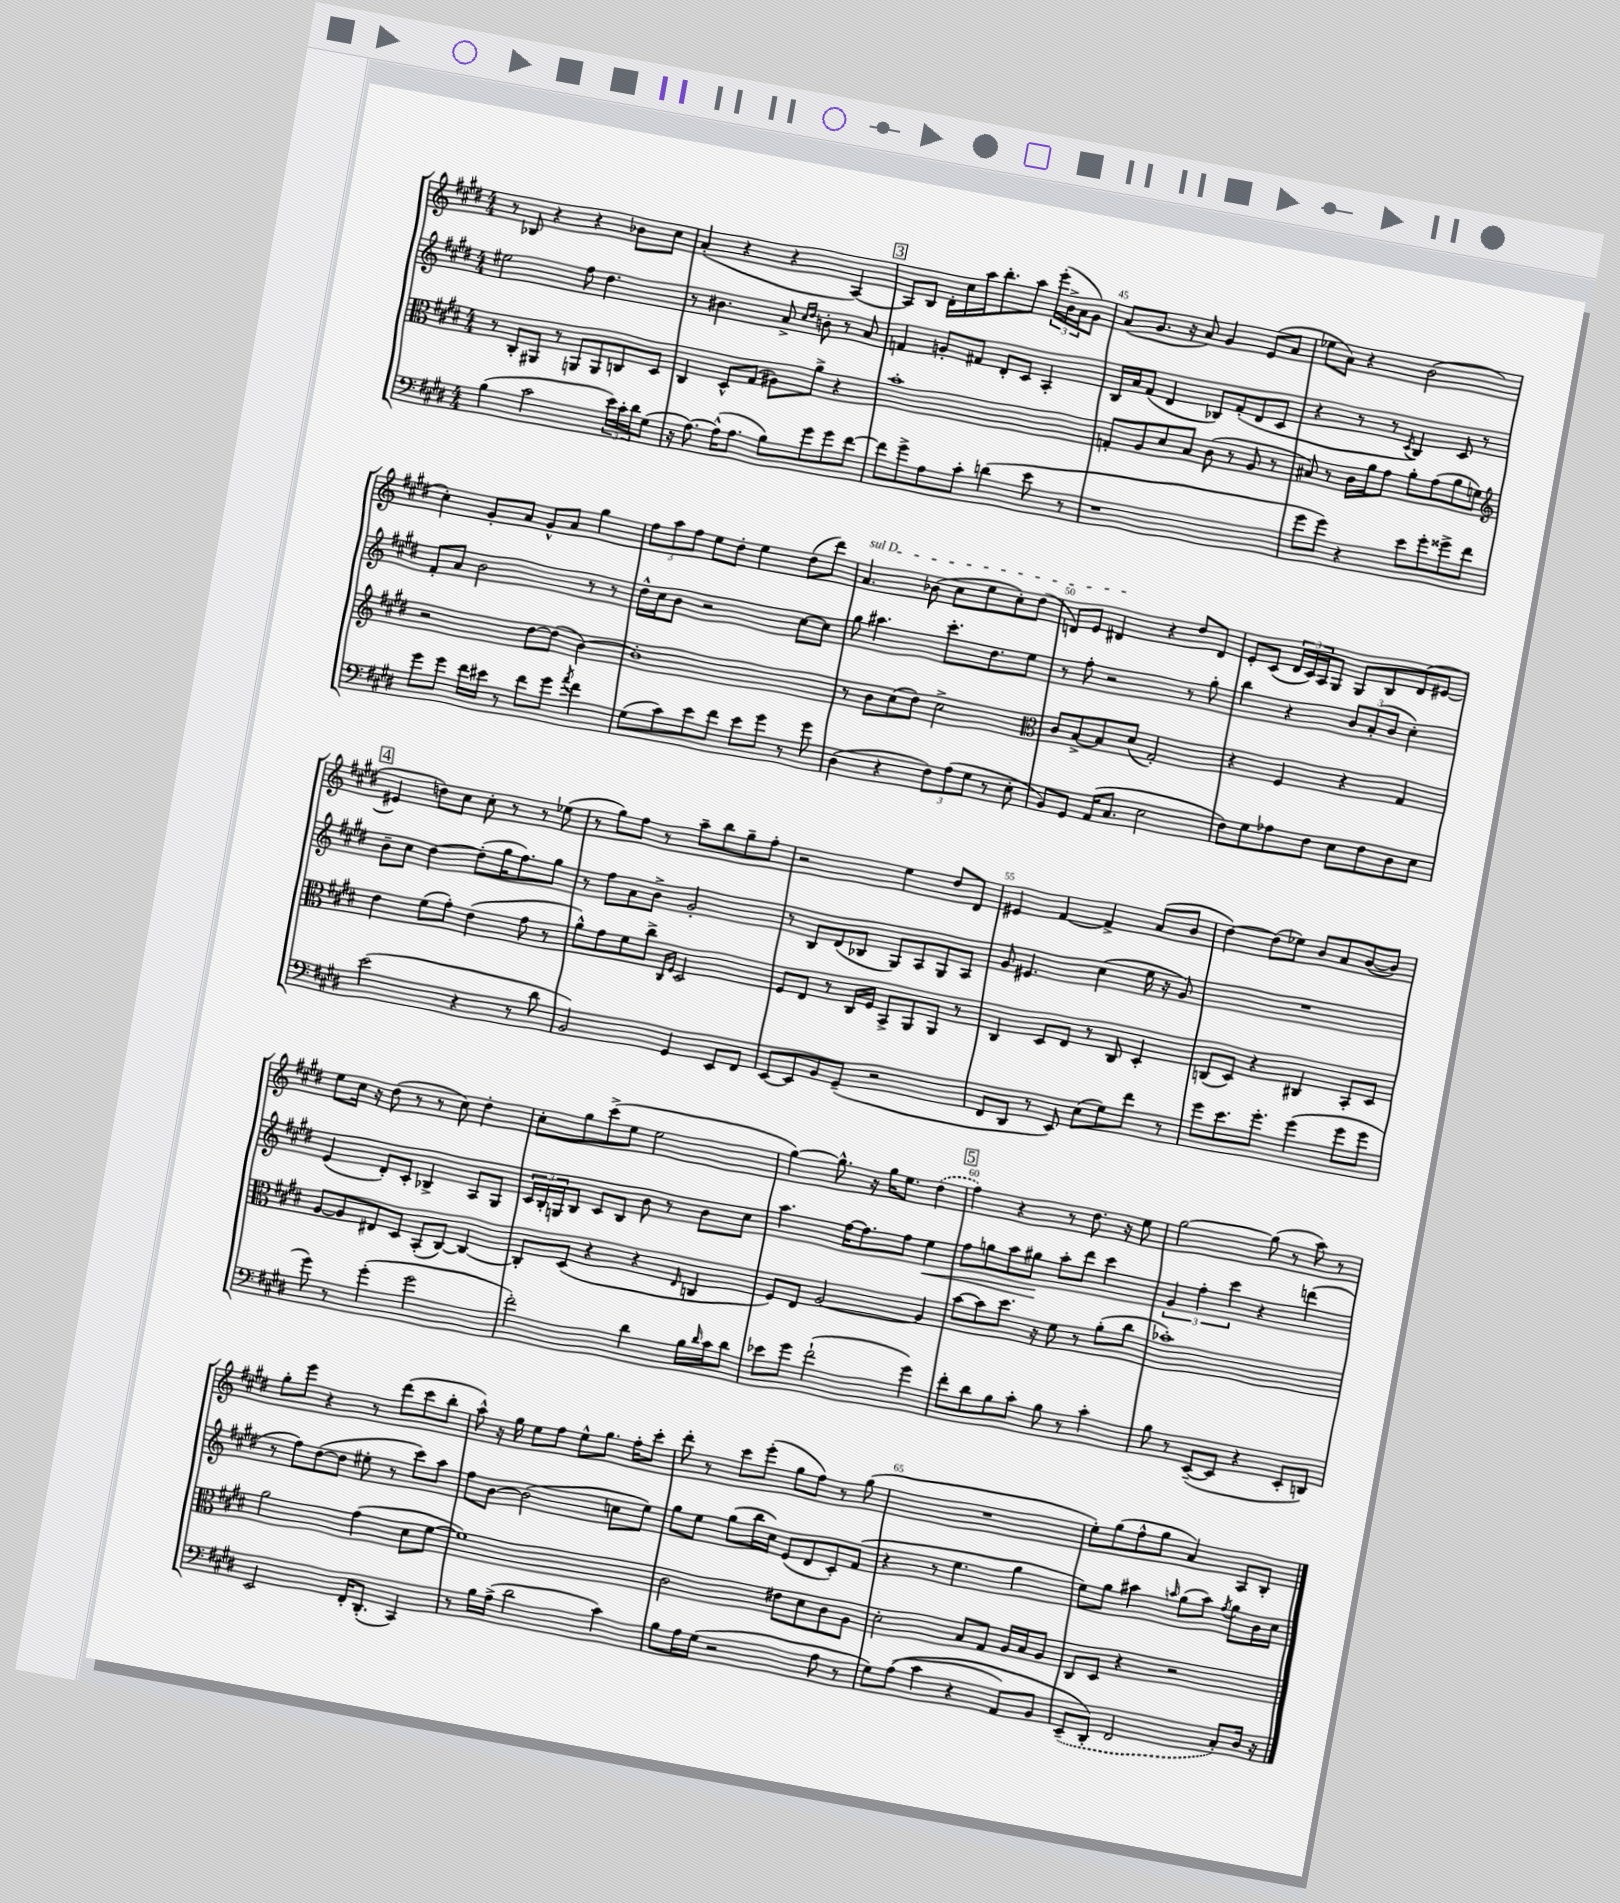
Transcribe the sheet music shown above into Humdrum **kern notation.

**kern	**kern	**kern	**dynam	**kern
*part4	*part3	*part2	*part2	*part1
*staff4	*staff3	*staff2	*staff2	*staff1
*clefF4	*clefC3	*clefG2	*	*clefG2
*k[f#c#g#d#]	*k[f#c#g#d#]	*k[f#c#g#d#]	*	*k[f#c#g#d#]
*M4/4	*M4/4	*M4/4	*	*M4/4
=42	=42	=42	=42	=42
(4B\	8r	2ee#X\	.	8r
.	8C#'/L	.	.	8B-X/
2c#\	8AA#X/J	.	.	4r
.	8r	.	.	.
.	8AAn/L	8ff#\	.	4r
.	8AA/	4.dd#\	.	.
24e\LL)	8Cn/	.	.	8b-X\L
24c#'\	.	.	.	.
24d#\J	.	.	.	.
(8G#\J	8D#/J	.	.	8cc#\J
=43	=43	=43	=43	=43
16r	4C#/	8r	.	(4a'/
[8.A\)	.	.	.	.
.	.	4.b#X\	.	.
(16A^^\KL]	8D#^^/L	.	.	4r
8.A\J	.	.	.	.
.	(8G#/J	.	.	.
8B\L)	8A#X\L)	8a^/	.	4r
.	.	16qqcc#/LL	.	.
.	.	16qqdd#/JJ	.	.
8g#\	8a^\J	8bn'\	.	.
8g#\	4r	8r	.	[4A/)
[8f#\J	.	8a/	.	.
!!LO:REH:place=s1:t=3
=44	=44	=44	=44	=44
8f#\L]	1b'	4fn/	.	8A/L]
8g#^\	.	.	.	8B/J
8A\	.	8gn'/L	.	16d#'\LL
.	.	.	.	16cc#\
8c#'\J	.	8f#X/J	.	16aa\J
.	.	.	.	8.bb'\
(4dn\	.	8d#'/L	.	.
.	.	8c#/J	.	8aa\J
8e\	.	4A'/	.	(24eee'\LL
.	.	.	.	24b^\
.	.	.	.	24a\J
8r	.	.	.	8g#\J)
=45	=45	=45	=45	=45
1r	8Gn'/L	16B/LL	.	(8a/L
.	.	16a/J	.	.
.	8A/	(8f#/J	.	8.g#/J
.	8d#/	4d#/	.	.
.	.	.	.	16r
.	8B/J	.	.	8a/)
.	(8c#\	8B-X/L)	.	4g#/
.	8r	(8f#'/	.	.
.	8A/	8d#/	.	(8e/L
.	8r	8c#/J	.	8a/J
=46	=46	=46	=46	=46
8g#\L	8B#X/)	4r	.	8ee-X\L
8g#\J)	8r	.	.	8a\J)
4r	16c#\LL	8r	.	4r
.	16a\J	.	.	.
.	8g#\J	8r	.	.
.	.	8qc#/	.	.
8e\L	8a'\L	4B/)	.	(2b\
8g#'\	(8g#\	.	.	.
8g##X^\	8a\	8c#/	.	.
8f#\J	8fn\J)	8r	.	.
!!LO:LB:g=z
=47	=47	=47	=47	=47
*	*clefG2	*	*	*
8g#\L	2r	8f#'/L	.	4cc#'\)
8g#\J	.	8a/J	.	.
16f#\LL	.	2b\	.	8g#'/L
16e#X\JJ	.	.	.	.
8r	.	.	.	8a/J
8f#\L	[8dd#\L	.	.	8g#^^/L
8g#\J	(8dd#\J]	.	.	8a/J
8qa/	.	.	.	.
4f#\	[4b\)	8r	.	4gg#\
.	.	8r	.	.
=48	=48	=48	=48	=48
(8G#\L	1b']	16dd#^^\LL	.	12ff#\L
.	.	16cc#\J	.	.
.	.	.	.	12aa\
8c#\)	.	8b\J	.	.
.	.	.	.	12ff#\J
8e\	.	2r	.	8ee\L
8f#\J	.	.	.	8dd#'\J
8e\L	.	.	.	4ee\
8g#\J	.	.	.	.
8r	.	[8cc#\L	.	(8dd#\L
8g#\	.	8cc#\J]	.	8ddd#\J)
=49	=49	=49	=49	=49
!	!	!	!	!LO:TX:a:i:t=sul D
(4D#\	8r	8gg#\	.	4.a/
.	8b\L	4.aa#X\	.	.
4r	(8cc#\	.	.	.
.	8dd#\J)	.	.	(8b-X\
12F#\L)	2cc#^\	8.ccc#'\L	.	8cc#\L
(12A\	.	.	.	.
.	.	.	.	8ee\
12G#\J	.	.	.	.
.	.	8.dd#\	.	.
8r	.	.	.	8cc#'\)
8E'\	.	8ee\J	.	(8dd#\J
=50	=50	=50	=50	=50
*	*clefC3	*	*	*
8BB/L)	8c#/L	8r	.	8dn/L)
8GG#/J	[8B^/	8ff#'\	.	8e/J
(16AA/KL	8B/]	2r	.	4d#X/
8.C#/J	.	.	.	.
.	(8d#/J	.	.	.
2E\	2G#'/)	.	.	4r
.	.	8r	.	8dd#/L
.	.	8gg#'\	.	8d#/J
=51	=51	=51	=51	=51
8F#\L)	4r	4bb\	.	8e'/L
8G#\	.	.	.	(8c#/J
8A-X\	4F#/	4r	.	24d#/LL
.	.	.	.	24c#/)
.	.	.	.	24A/J
8F#\J	.	.	.	8G#/J
8E\L	4r	12b/L	.	8G#/L
.	.	(12a'/	.	.
8F#\	.	.	.	8B/
.	.	12b/J	.	.
8D#\	4G#/	4cc#'\)	.	(8d#/
8E\J	.	.	.	[8e#X/J
!!LO:LB:g=z
!!LO:REH:place=s1:t=4
=52	=52	=52	=52	=52
(2e\	4e\	8b~\L	.	4e#X/]
.	.	8cc#\J	.	.
.	(8f#\L	[4dd#\	.	8ddn\L)
.	8g#'\J)	.	.	8cc#\J
4r	(4e\	(8dd#'\L]	.	8cc#'\
.	.	16gg#\K	.	8r
.	.	8.ff#\)	.	.
8r	8g#\	.	.	8r
8d#\	8r	8gg#\J	.	(8ee-X\
=53	=53	=53	=53	=53
2BB/)	8a^^\L)	8r	.	8r
.	8g#\	8ff#\L	.	8gg#\L)
.	8f#\	8a\	.	8ff#\J
.	8cc#^\J	8b^\J	.	8r
.	16qqC#/LL	.	.	.
.	16qqF#/JJ	.	.	.
4GG#/	2D#/	2g#'/	.	8aa~\L
.	.	.	.	8bb\
8EE/L	.	.	.	8gg#~\
8FF#/J	.	.	.	8ff#'\J
=54	=54	=54	=54	=54
[8EE/L	8F#/L	8r	.	2r
8EE/]	8E/J	8B/L	.	.
8BB/	8r	(8d#/	.	.
(8GG#~/J	16C#/LL	8B-X/J	.	.
.	16F#/JJ	.	.	.
2r	8BB^/L	8G#/L)	.	4ee\
.	8AA/	8A/	.	.
.	8AA/J	8G#/	.	8dd#/L
.	8r	8A/J	.	8d#/J
=55	=55	=55	=55	=55
8FF#/L	4C#/	8g#/	.	4e#X/
8DD#/J	.	4.e#X/	.	.
8r	8D#/L	.	.	[4f#/
8EE/)	8E/J	.	.	.
(8E\L	8r	(4cc#\	.	4f#^/]
8G#\)	8C#/	.	.	.
8f#\J	4D#'/	16ee\	.	(8a/L
.	.	16r	.	.
8r	.	8g#/)	.	8b/J
=56	=56	=56	=56	=56
8g#\L	(8Cn/L	1r	.	[4dd#\)
8.e\	8D#/J)	.	.	.
.	4r	.	.	(8dd#\L]
8.g#'\J	.	.	.	.
.	.	.	.	8ee-X\J)
(4g#\	4C#X/	.	.	8b/L
.	.	.	.	8a/
8g#\L	8BB'/L	.	.	([8b/
8g#\J	8D#/J	.	.	8b/J])
!!LO:LB:g=z
=57	=57	=57	=57	=57
8g#\)	[8A/L	(4e/	.	8ee\L
8r	8A/]	.	.	16cc#\Jk
.	.	.	.	16r
(4g#'\	8E#X/	8d#'/L)	.	(8dd#\
.	8D#/J	8c#'/J	.	8r
2g#\	(8BB'/L	4B-X^/	.	8r
.	[8C#/J)	.	.	8cc#\)
.	4C#/_	8A/L	.	4dd#'\
.	.	8G#/J	.	.
=58	=58	=58	=58	=58
2f#'\)	8C#'/L]	24c#/LL	.	8cc#'\L
.	.	24B'/	.	.
.	.	24Gn/J	.	.
.	(8D#/J	8B/J	.	8gg#\
.	4r	8c#/L	.	(8ccc#^\
.	.	8B/J	.	8ee\J
4d#\	4r	8b\	.	2ee\
.	.	8r	.	.
.	16qqE/	.	.	.
16B\LL	4Cn/	8b\L	.	.
16qqd#/	.	.	.	.
16c#\J	.	.	.	.
8d#\J	.	8cc#\J	.	.
=59	=59	=59	=59	=59
8e-X\L	8F#/L)	4.aa\	.	[4gg#\)
8g#\J	8E/J	.	.	.
(2f#`\	[2A/	.	.	8.gg#^^\]
.	.	[16ff#\KL	.	.
.	.	8.ff#\]	.	16r
.	.	.	.	16gg#\KL
.	.	.	.	8.ee\J
.	.	8ff#\J	.	.
!	!	!	!LO:HP:b	!
4g#\)	4A/]	4ee\	<	(4dd#\
!!LO:REH:place=s1:t=5
=60	=60	=60	=60	=60
8f#'\L	[8b\L	8ff#\L	.	4ff#\)
8d#\	8b\]	8ggn\	.	.
8B\	8.dd#\J	8aa\	.	4r
8c#'\J	.	8gg#X\J	.	.
.	16r	.	.	.
8B\	8f#\	8aa'\L	[	8r
8r	8r	8ddd#\J	.	8.dd#\
4c#'\	(8a'\L	4ccc#\	.	.
.	.	.	.	16r
.	8cc#\J	.	.	8ee\
=61	=61	=61	=61	=61
8B\	1b-X')	6g#/	.	[2gg#\
8r	.	.	.	.
.	.	6ff#'\	.	.
([8EE~/L	.	.	.	.
.	.	6ccc#\	.	.
8EE/J]	.	.	.	.
4r	.	4r	.	(8gg#\]
.	.	.	.	8r
8EE'/L	.	(4dddn\	.	8aa\)
8DDn/J)	.	.	.	8r
!!LO:LB:g=z
=62	=62	=62	=62	=62
2EE/	2a\	8r	.	8gg#'\L
.	.	8ff#\L)	.	8eee\J
.	.	([8dd#\	.	4r
.	.	8dd#\J]	.	.
16FF#'/KL	(4g#\	8ee#X'\	.	8r
(8.DD#'/J	.	.	.	.
.	.	8r	.	(8ddd#\L
4CC#/)	8d#\L	8ccc#\L)	.	8ccc#\
.	[8f#\J	8aa\J	.	8bb'\J
=63	=63	=63	=63	=63
8r	1f#])	8ff#\L	.	8aa^^\)
16B\LL	.	[8b\J	.	16r
(16A^\JJ	.	.	.	16gg#\
2d#\	.	(2b\]	.	8ee\L
.	.	.	.	8ff#\J
.	.	.	.	8ee^^\L
.	.	.	.	8.gg#\J
4c#\)	.	8ccn\L	.	.
.	.	.	.	16ff#'\KL
.	.	8ee\J)	.	8ccc#'\J
=64	=64	=64	=64	=64
8B\L	2c#\	8gg#\L	.	8ddd#'\
16A\L	.	8ee\J	.	8r
(16G#\JJ	.	.	.	.
2r	.	(8gg#\L	.	8ccc#\L
.	.	16bb\L	.	(8eee'\J
.	.	16cc#\JJ)	.	.
.	8e#X\L	(8e/L	.	8gg#\L
.	8d#\	8d#/	.	8ff#\J)
8A\	8c#\	8c#'/)	.	8r
8r	8A\J	(8f#/J	.	(8gg#\
=65	=65	=65	=65	=65
8G#\L)	2d#'\	4r	.	1r
((8A\J	.	.	.	.
4c#\	.	8r	.	.
.	.	4.ee\	.	.
4r	8B/L	.	.	.
.	8G#/J	.	.	.
8AA/L)	16A/LL	4gg#\	.	.
.	16B/J	.	.	.
8BB/J	8A/J	.	.	.
=66	=66	=66	=66	=66
(8EE~/L	8C#/L	8ee\L)	.	8ee'\L)
8DD#'/J)	8D#/J	8gg#\J	.	(8gg#\
2FF#/	4r	4aa#X\	.	8ff#^^\
.	.	.	.	8gg#\J
.	.	16qqaan/	.	.
.	2r	(8gg#\L	.	4a/)
.	.	8aa\J)	.	.
.	.	8qff#/	.	.
8C#'/L)	.	8gg#\L	.	8A/L
16D#/Jk	.	16b\L	.	8B'/J
16r	.	16cc#\JJ	.	.
==	==	==	==	==
*-	*-	*-	*-	*-
